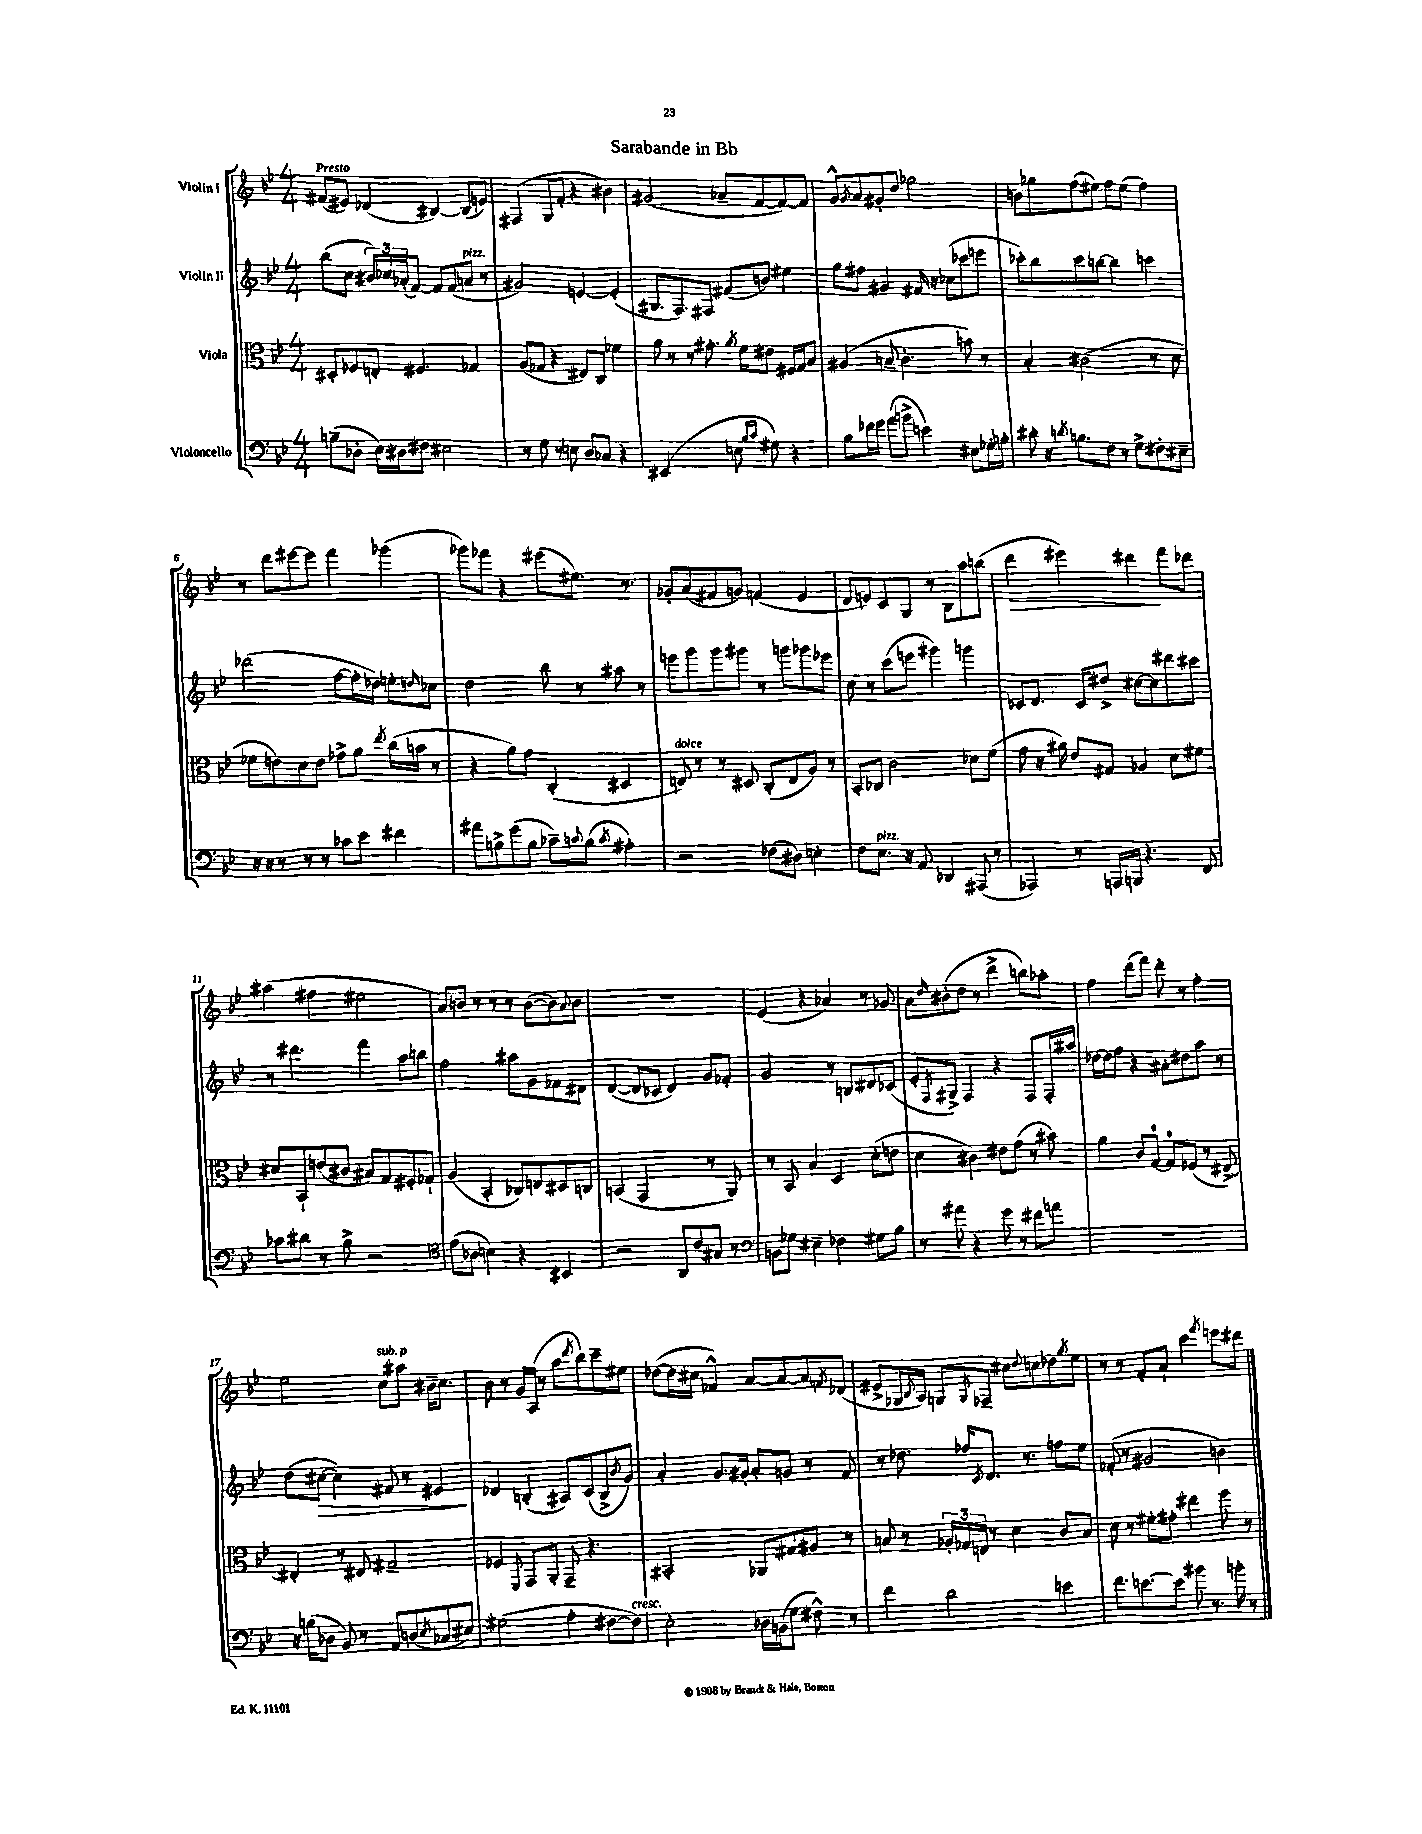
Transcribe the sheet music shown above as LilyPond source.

\header { title = "Sarabande in Bb" }
<<
\new StaffGroup <<
\new Staff = "s0" \with { instrumentName = "Violin I" } {
    \clef treble \key bes \major \numericTimeSignature \time 4/4 \tempo "Presto"
    fis'8( eis'8) des'4( bis4~) bis8( e'8) |
    fis4( g8 f'8-. r4 bis'4) |
    gis'2( aes'8-- f'8~ f'8~) f'8 |
    g'8-^ \acciaccatura { g'8 } a'8 gis'8-. d''8 ges''2 |
    b'8 ges''8 f''8( eis''8) f''8 eis''8( f''4) |
    r8 d'''8 eis'''8~ eis'''8 f'''4 ges'''4( |
    ges'''8) fes'''8 r4 eis'''8( eis''8.) r8. |
    ges'8-. a'8( fis'8 g'8) f'4( ees'4 |
    d'8 e'8) c'8 g8 r8 bes8 a''8 b''8( |
    d'''4\> eis'''4) dis'''4\! f'''8 des'''8 |
    ais''4( fis''4 eis''2 |
    a'8) b'8 r8 r8 r8 b'8~( b'8) \appoggiatura { a'8 } b'8 |
    R1 |
    ees'4( r4 aes'4) r8 ges'8 |
    a'8 \grace { d''16 } bis'8-.( d''8 r8 d'''4-> b''8) aes''8-. |
    f''4 d'''8( f'''8) d'''8-. r8 f''4-. |
    ees''2 c''8^\markup { \italic "sub. p" } ais''8 bis'16-- c''8. |
    bes'8 r8 g'16 a16( r8 a''8 \acciaccatura { d'''8 } bes''8) c'''8-- eis''8 |
    des''8~( des''16 cis''16 fes'4-^) a'8~ a'8~ a'8 \acciaccatura { f'8 } des'8( |
    eis'8-> ges16 \acciaccatura { bes8 } a16) g8 \acciaccatura { g8 } fes8-- cis''8 \appoggiatura { d''8 } c''8 des''8 \acciaccatura { g''8 } ees''8 |
    r8 r8 f'8-. a'8-! c'''4 \acciaccatura { f'''8 } e'''8 dis'''8 \bar "|." |
}
\new Staff = "s1" \with { instrumentName = "Violin II" } {
    \clef treble \key bes \major \numericTimeSignature \time 4/4
    bes''8( c''8 \tuplet 3/2 { bis'16) ces''16 aes'16-.( } f'8~) f'8 f'8( a'8^\markup { \italic "pizz." } r8 |
    gis'2) e'4~ e'4-.( |
    gis8. f8.) fis8 fis'8( b'8) eis''4 |
    g''8 fis''8 gis'4 fis'16 r16 ces''8( ces'''8 e'''8 |
    ces'''8-.) bes''8 ces'''8 b''8~ b''4 c'''4 |
    des'''2( f''8~ f''16-. des''16) e''8-. \grace { d''16 } ces''8 |
    d''2 bes''8 r8 ais''8 r8 |
    e'''8 g'''8 g'''8 gis'''8 r8 g'''8 ges'''8 ees'''8 |
    c''8 r8 c'''8( e'''8 gis'''4) g'''4 |
    ces'8 d'8. ces'16 dis''8-> cis''8~ cis''8 dis'''8 cis'''8 |
    r8 dis'''4. f'''4 a''8 b''8 |
    f''2 ais''8 g'8 fes'8 dis'8 |
    d'4~( d'8 ces'8 d'4) g'8 fes'8-. |
    g'2 r8 b8 dis'8 ces'8( |
    ees'8-. \acciaccatura { f8 } gis8->) f4 r4 f8 f16-. ais''16 |
    des''16~ des''16 f''8 r4 ais'8-. dis''8 a''8 r8 |
    d''8( cis''8~\> cis''4) fis'8 r8 eis'4\! |
    des'4 b4-.( ais8) c'8( b8-> \acciaccatura { bes'8 } g'8) |
    a'4-. g'8. gis'16-. a'8-. g'8 r8 f'8 |
    r8 des''8. fes''16 \acciaccatura { c'8 } d'8. r8. f''8 ees''8 |
    fes'8-.( r8 gis'2 b'4) \bar "|." |
}
\new Staff = "s2" \with { instrumentName = "Viola" } {
    \clef alto \key bes \major \numericTimeSignature \time 4/4
    dis8-. fes8 e8-. fis4. ges4 |
    a8( ges8 r4 eis8) c8 fes'4 |
    a'8 r8 r8 gis'8.-. \acciaccatura { a'8 } f'16 eis'8 fis16 g16 bes8 |
    ais4( b8-- c'4.-. b'8) r8 |
    bes4-. cis'2( r8 d'8 |
    fes'8 e'8) d'8 e'8 ges'8-> a'8 \acciaccatura { ees''8 } c''16( b'16 r8 |
    r4 a'8) g'8 c4-.( dis4 |
    e8^\markup { \italic "dolce" }) r8 r8 dis8 c8-.( e8 a8) r8 |
    bes,8-. ces8 c'2 des'8 f'8( |
    g'8 r16 ais'16) ees'8 gis8 aes4 d'8 fis'8 |
    dis'8 bes,8-! e'8( cis'8 bis8) g8 fis8-. ges8-! |
    a4( bes,4-. ces8) e8 dis8 c8 |
    b,4( g,2 r8 a,8) |
    r8 bes,8 bes4 d4 d'8-.( e'8 |
    d'4 cis'4) eis'8 g'8( r8 bis'8) |
    a'4 c'8 g8-0~ g8-0 fes8( r8 eis8~->) |
    eis4-. r8 eis8 gis2-- |
    fes4 \appoggiatura { f,8 } g,8 a,8-. g,8-- r4. |
    bis,2-. aes,8 gis8 ais8 r8 |
    b8 r8 \tuplet 3/2 { aes16-. ges16 e16 } r8 d'4 c'8 b8 |
    d'8 r8 fis'8-. gis'8-. eis''4 f''8 r8 \bar "|." |
}
\new Staff = "s3" \with { instrumentName = "Violoncello" } {
    \clef bass \key bes \major \numericTimeSignature \time 4/4
    b8--( des8-. ees16) dis16 fis8 eis2 |
    r8 g8 r8 e8 d8 ces8 r4 |
    eis,2( e8 \grace { bes16 c'16 } gis8) r4 |
    bes8 fes'16 g'16 a'8( b'8-> e'4) eis8 ges16-. b16-. |
    dis'8-. r16 \acciaccatura { d'8 } b8. f8 r8 g8-> fis8-. eis8-- |
    r16 r16 r8 r8 r8 ces'8 ees'8 fis'4 |
    ais'8 b8-> g'8( b8 ces'8--) \appoggiatura { c'8 } b8( \acciaccatura { c'8 } ais4-.) |
    r2 fes8( dis8) e4-. |
    f8 ees8.^\markup { \italic "pizz." } r16 a,8 des,4 ais,,8( r8 |
    aes,,4) r8 a,,16 b,,16 r4. f,8 |
    ces'8 dis'8 r8 bes8-> r2 |
    \clef tenor ees'8( aes8 b4) r4 bis,4 |
    r2 a,8 c'8 gis8 r8 |
    \clef bass b,8 ges8 eis4-- fes4 gis8 bes8 |
    r8 ais'8 r4 g'8 r8 fis'8 a'8 |
    R1 |
    r16 b16( des8 bes,8) r8 a,8 d8( \acciaccatura { ees8 } ces8 eis8) |
    gis2( a4-. fis8~ fis8^\markup { \italic "cresc." }) |
    ees2-. des16 b,16( g8 fis8-^) r8 |
    f'4 d'2 e'4 |
    f'8. e'8.~ e'8 bis'8 r8. b'16-. r8 \bar "|." |
}
>>
>>
